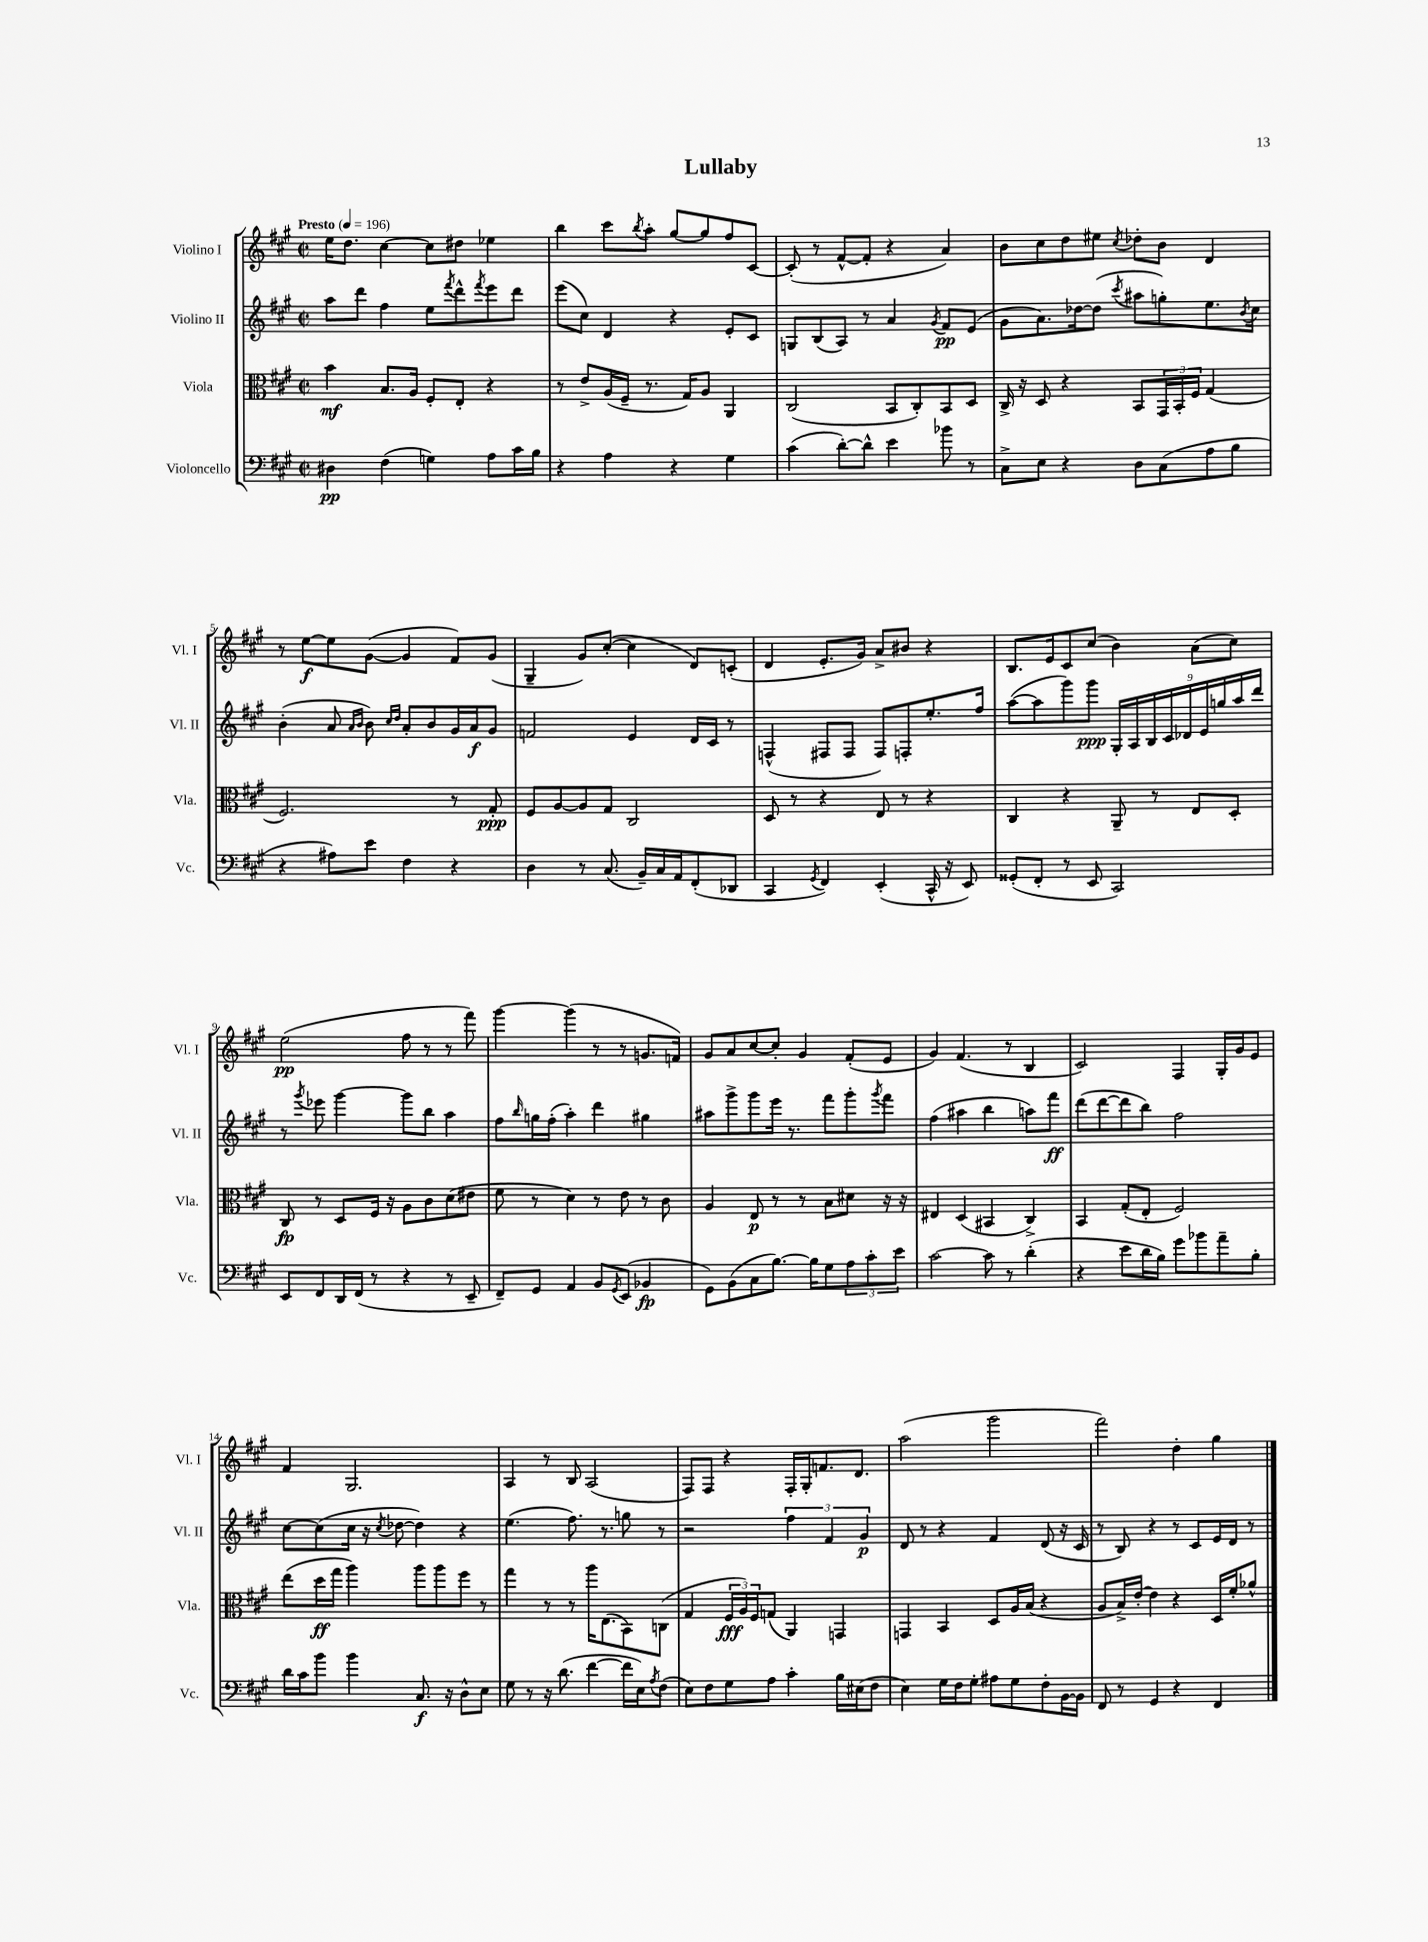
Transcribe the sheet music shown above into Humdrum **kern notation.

**kern	**dynam	**kern	**dynam	**kern	**dynam	**kern	**dynam
*part4	*part4	*part3	*part3	*part2	*part2	*part1	*part1
*staff4	*staff4	*staff3	*staff3	*staff2	*staff2	*staff1	*staff1
*I"Violoncello	*	*I"Viola	*	*I"Violino II	*	*I"Violino I	*
*I'Vc.	*	*I'Vla.	*	*I'Vl. II	*	*I'Vl. I	*
*clefF4	*	*clefC3	*	*clefG2	*	*clefG2	*
*k[f#c#g#]	*	*k[f#c#g#]	*	*k[f#c#g#]	*	*k[f#c#g#]	*
*M2/2	*	*M2/2	*	*M2/2	*	*M2/2	*
*met(c|)	*	*met(c|)	*	*met(c|)	*	*met(c|)	*
*MM196	*	*MM196	*	*MM196	*	*MM196	*
=1	=1	=1	=1	=1	=1	=1	=1
!	!	!	!	!	!	!LO:TX:a:B:t=Presto	!
4D#X\	pp	4b\	mf	8aa\L	.	16ee\KL	.
.	.	.	.	.	.	8.dd\J	.
.	.	.	.	8ddd\J	.	.	.
(4F#\	.	8.B/L	.	4ff#\	.	[4cc#\	.
.	.	16A/Jk	.	.	.	.	.
4Gn\)	.	8F#'/L	.	8ee\L	.	8cc#\L]	.
.	.	.	.	8qfff#/	.	.	.
.	.	8E'/J	.	8ddd^^\	.	8dd#X\J	.
.	.	.	.	8qfff#/	.	.	.
8A\L	.	4r	.	8eee\	.	4ee-X\	.
16c#\L	.	.	.	8ddd\J	.	.	.
16B\JJ	.	.	.	.	.	.	.
=2	=2	=2	=2	=2	=2	=2	=2
4r	.	8r	.	(8eee\L	.	4bb\	.
.	.	8e^/L	.	8cc#\J)	.	.	.
4A\	.	(16A/L	.	4d/	.	8ccc#\L	.
.	.	16F#~/JJ	.	.	.	.	.
.	.	.	.	.	.	8qbb/	.
.	.	8.r	.	.	.	8aa'\J	.
4r	.	.	.	4r	.	[8gg#/L	.
.	.	16G#/KL)	.	.	.	.	.
.	.	8A/J	.	.	.	8gg#/]	.
4G#\	.	4AA/	.	8e'/L	.	8ff#/	.
.	.	.	.	8c#/J	.	[8c#/J	.
=3	=3	=3	=3	=3	=3	=3	=3
(4c#\	.	(2C#/	.	8Gn/L	.	(8c#'/]	.
.	.	.	.	(8B/	.	8r	.
[8d'\L)	.	.	.	8A/J)	.	[8f#^^/L	.
8d^^\J]	.	.	.	8r	.	8f#'/J]	.
4e\	.	8BB/L	.	4a/	.	4r	.
.	.	8C#'/)	.	.	.	.	.
.	.	.	.	8qg#/	.	.	.
8b-X\	.	8BB/	.	8f#/L	pp	4a/)	.
8r	.	8D/J	.	(8e/J	.	.	.
=4	=4	=4	=4	=4	=4	=4	=4
8C#^\L	.	16C#^/	.	8g#\L	.	8b\L	.
.	.	16r	.	.	.	.	.
8E\J	.	8D/	.	8.a\)	.	8cc#\	.
4r	.	4r	.	.	.	8dd\	.
.	.	.	.	[16dd-X\k	.	.	.
.	.	.	.	(8dd-\J]	.	8ee#X\J	.
.	.	.	.	8qccc#/	.	8qcc#/	.
8D\L	.	8BB/L	.	8aa#X\L	.	8dd-X'\L	.
(8C#\	.	24GG#/L	.	8ggn'\)	.	8b\J	.
.	.	24BB'/	.	.	.	.	.
.	.	24F#/JJ	.	.	.	.	.
8A\	.	(4G#/	.	8.ee\	.	4d/	.
8B\J	.	.	.	.	.	.	.
.	.	.	.	8qb/	.	.	.
.	.	.	.	16cc#\Jk	.	.	.
!!LO:LB:g=z
=5	=5	=5	=5	=5	=5	=5	=5
4r	.	2.F#/)	.	(4b'\	.	8r	.
.	.	.	.	.	.	[8ee\L	f
8A#X\L)	.	.	.	8a/	.	8ee\]	.
.	.	.	.	16qqa/LL	.	.	.
.	.	.	.	16qqb/JJ	.	.	.
8e\J	.	.	.	8b\)	.	([8g#\J	.
.	.	.	.	16qqcc#/LL	.	.	.
.	.	.	.	16qqdd/JJ	.	.	.
4F#\	.	.	.	8a'/L	.	4g#/]	.
.	.	.	.	8b/	.	.	.
4r	.	8r	.	16g#/L	.	8f#/L)	.
.	.	.	.	16a/J	f	.	.
.	.	8G#'/	ppp	8g#/J	.	(8g#/J	.
=6	=6	=6	=6	=6	=6	=6	=6
4D\	.	8F#/L	.	2fn/	.	4G#~/	.
.	.	[8A/	.	.	.	.	.
8r	.	8A/]	.	.	.	8g#/L)	.
(8.C#/	.	8G#/J	.	.	.	([8cc#'/J	.
.	.	2C#/	.	4e/	.	4cc#\]	.
16BB~/LL)	.	.	.	.	.	.	.
16C#/	.	.	.	.	.	.	.
16AA/J	.	.	.	.	.	.	.
(8FF#'/	.	.	.	16d/LL	.	8d/L)	.
.	.	.	.	16c#/JJ	.	.	.
8DD-X/J	.	.	.	8r	.	(8cn'/J	.
=7	=7	=7	=7	=7	=7	=7	=7
4CC#/	.	8D/	.	(4Fn^^/	.	4d/	.
.	.	8r	.	.	.	.	.
8qGG#/	.	.	.	.	.	.	.
4FF#/)	.	4r	.	8F#X/L	.	8.e'/L	.
.	.	.	.	8F#/J	.	.	.
.	.	.	.	.	.	16g#/Jk)	.
(4EE'/	.	8E/	.	8F#/L)	.	8a^/L	.
.	.	8r	.	8Fn'/	.	8b#X/J	.
16CC#^^/	.	4r	.	8.ee'/	.	4r	.
16r	.	.	.	.	.	.	.
8EE/)	.	.	.	.	.	.	.
.	.	.	.	16ff#/Jk	.	.	.
=8	=8	=8	=8	=8	=8	=8	=8
(8GG##X'/L	.	4C#/	.	([8aa\L	.	8.B/L	.
8FF#'/J	.	.	.	8aa\]	.	.	.
.	.	.	.	.	.	16e/k	.
8r	.	4r	.	8ggg#\)	.	8c#/	.
8EE/	.	.	.	8ggg#\J	ppp	(8cc#/J	.
2CC#/)	.	8AA~/	.	18G#'/LL	.	4b\)	.
.	.	.	.	18A/	.	.	.
.	.	.	.	18B/	.	.	.
.	.	8r	.	.	.	.	.
.	.	.	.	18c#/	.	.	.
.	.	.	.	18d-X/	.	.	.
.	.	8E/L	.	.	.	(8a\L	.
.	.	.	.	18e/	.	.	.
.	.	.	.	18ggn/	.	.	.
.	.	8D'/J	.	.	.	8cc#\J)	.
.	.	.	.	18aa/	.	.	.
.	.	.	.	18ddd/JJ	.	.	.
!!LO:LB:g=z
=9	=9	=9	=9	=9	=9	=9	=9
8EE/L	.	8C#/	fp	8r	.	(2ee\	pp
.	.	.	.	8qggg#/	.	.	.
8FF#/	.	8r	.	8eee-X\	.	.	.
16DD/L	.	8D/L	.	[4ggg#\	.	.	.
(16FF#/JJ	.	.	.	.	.	.	.
8r	.	16F#/Jk	.	.	.	.	.
.	.	16r	.	.	.	.	.
4r	.	8A\L	.	8ggg#\L]	.	8ff#\	.
.	.	8c#\	.	8bb\J	.	8r	.
8r	.	(8d\	.	4aa\	.	8r	.
8EE~/	.	8e#X\J	.	.	.	8fff#\)	.
=10	=10	=10	=10	=10	=10	=10	=10
8FF#~/L)	.	8f#\	.	8ff#\L	.	[4ggg#\	.
.	.	.	.	16qqbb/	.	.	.
8GG#/J	.	8r	.	16ggn\L	.	.	.
.	.	.	.	(16ff#'\JJ	.	.	.
4AA/	.	4d\)	.	4aa'\)	.	(4ggg#\]	.
8BB/L	.	8r	.	4ddd\	.	8r	.
8qGG#/	.	.	.	.	.	.	.
(8EE/J	.	8e\	.	.	.	8r	.
4BB-X/	fp	8r	.	4gg#X\	.	8.gn/L	.
.	.	8c#\	.	.	.	.	.
.	.	.	.	.	.	16fn/Jk)	.
=11	=11	=11	=11	=11	=11	=11	=11
8GG#\L)	.	4A/	.	8aa#X\L	.	8g#/L	.
(8BB\	.	.	.	8ggg#^\	.	8a/	.
8C#\	.	8E/	p	8ggg#\	.	[8cc#/	.
[8.B\J)	.	8r	.	16eee\Jk	.	8cc#'/J]	.
.	.	.	.	8.r	.	.	.
.	.	8r	.	.	.	4g#/	.
16B\KL]	.	.	.	.	.	.	.
8G#\	.	8B\L	.	8fff#\L	.	.	.
12A\	.	8d#X\J	.	8ggg#'\	.	(8f#'/L	.
12c#'\	.	.	.	.	.	.	.
.	.	.	.	8qggg#/	.	.	.
.	.	16r	.	8fff#\J	.	8e/J	.
12e\J	.	.	.	.	.	.	.
.	.	16r	.	.	.	.	.
=12	=12	=12	=12	=12	=12	=12	=12
[2c#\	.	4E#X/	.	(4ff#\	.	4g#/)	.
.	.	(4D/	.	4aa#X\	.	(4.f#/	.
8c#\]	.	4BB#X/	.	4bb\	.	.	.
8r	.	.	.	.	.	8r	.
(4d'\	.	4C#^/)	.	8aan\L)	.	4B/	.
.	.	.	.	8fff#\J	ff	.	.
=13	=13	=13	=13	=13	=13	=13	=13
4r	.	4BB/	.	(8ddd\L	.	2c#/)	.
.	.	.	.	[8ddd\	.	.	.
8e\L	.	(8G#'/L	.	8ddd\]	.	.	.
16d\L	.	8E'/J	.	8bb\J)	.	.	.
16B\JJ)	.	.	.	.	.	.	.
8g#\L	.	2F#/)	.	2ff#\	.	4F#/	.
8b-X\	.	.	.	.	.	.	.
8a~\	.	.	.	.	.	16G#'/LL	.
.	.	.	.	.	.	16g#/J	.
8B'\J	.	.	.	.	.	8e/J	.
!!LO:LB:g=z
=14	=14	=14	=14	=14	=14	=14	=14
16d\LL	.	(8ee\L	.	[8cc#\L	.	4f#/	.
16c#\J	.	.	.	.	.	.	.
8b\J	.	16dd\L	ff	(8cc#\]	.	.	.
.	.	16gg#\JJ	.	.	.	.	.
4b\	.	4aa\)	.	16cc#\Jk	.	2.G#/	.
.	.	.	.	16r	.	.	.
.	.	.	.	8qcc#/	.	.	.
.	.	.	.	[8dd-X\	.	.	.
8.C#/	f	8aa\L	.	4dd-\])	.	.	.
.	.	8aa\	.	.	.	.	.
16r	.	.	.	.	.	.	.
8D^^\L	.	8ff#\J	.	4r	.	.	.
8E\J	.	8r	.	.	.	.	.
=15	=15	=15	=15	=15	=15	=15	=15
8G#\	.	4gg#\	.	(4.ee\	.	4A/	.
8r	.	.	.	.	.	.	.
16r	.	8r	.	.	.	8r	.
(8.d\	.	.	.	.	.	.	.
.	.	8r	.	8.ff#\)	.	8B/	.
[4f#\	.	16aa\KL	.	.	.	(2A/	.
.	.	(8.E\	.	8.r	.	.	.
16f#\LL]	.	8BB\)	.	8ggn\	.	.	.
16E\J)	.	.	.	.	.	.	.
8qA/	.	.	.	.	.	.	.
(8F#\J	.	(8Cn\J	.	8r	.	.	.
=16	=16	=16	=16	=16	=16	=16	=16
8E\L)	.	4G#/	.	2r	.	8F#/L)	.
8F#\	.	.	.	.	.	8F#/J	.
8G#\	.	24F#/LL	fff	.	.	4r	.
.	.	24A/)	.	.	.	.	.
.	.	24F#/J	.	.	.	.	.
8A\J	.	(8Gn/J	.	.	.	.	.
4c#'\	.	4AA/)	.	6ff#\	.	16F#'/LL	.
.	.	.	.	.	.	16G#'/J	.
.	.	.	.	.	.	8.fn/	.
.	.	.	.	6f#/	.	.	.
16B\LL	.	4GGn/	.	.	.	.	.
(16E#X\J	.	.	.	.	.	8.d/J	.
.	.	.	.	6g#/	p	.	.
8F#\J	.	.	.	.	.	.	.
=17	=17	=17	=17	=17	=17	=17	=17
4E\)	.	4GGn/	.	8d/	.	(2aa\	.
.	.	.	.	8r	.	.	.
16G#\LL	.	4BB/	.	4r	.	.	.
16F#\J	.	.	.	.	.	.	.
8G#'\J	.	.	.	.	.	.	.
8A#X\L	.	8D/L	.	4f#/	.	2ggg#\	.
8G#\	.	16A/L	.	.	.	.	.
.	.	(16B/JJ	.	.	.	.	.
8F#'\	.	4r	.	(8d/	.	.	.
[16BB\L	.	.	.	16r	.	.	.
16BB\JJ]	.	.	.	16c#/	.	.	.
=18	=18	=18	=18	=18	=18	=18	=18
8FF#/	.	8A/L	.	8r	.	2fff#\)	.
8r	.	16B^/L)	.	8B/)	.	.	.
.	.	[16e'/JJ	.	.	.	.	.
4GG#/	.	4e\]	.	4r	.	.	.
4r	.	4r	.	8r	.	4dd'\	.
.	.	.	.	8c#/L	.	.	.
4FF#/	.	16D/LL	.	16e/L	.	4gg#\	.
.	.	16f#'/J	.	16d/JJ	.	.	.
.	.	8a-X^^/J	.	8r	.	.	.
==	==	==	==	==	==	==	==
*-	*-	*-	*-	*-	*-	*-	*-
